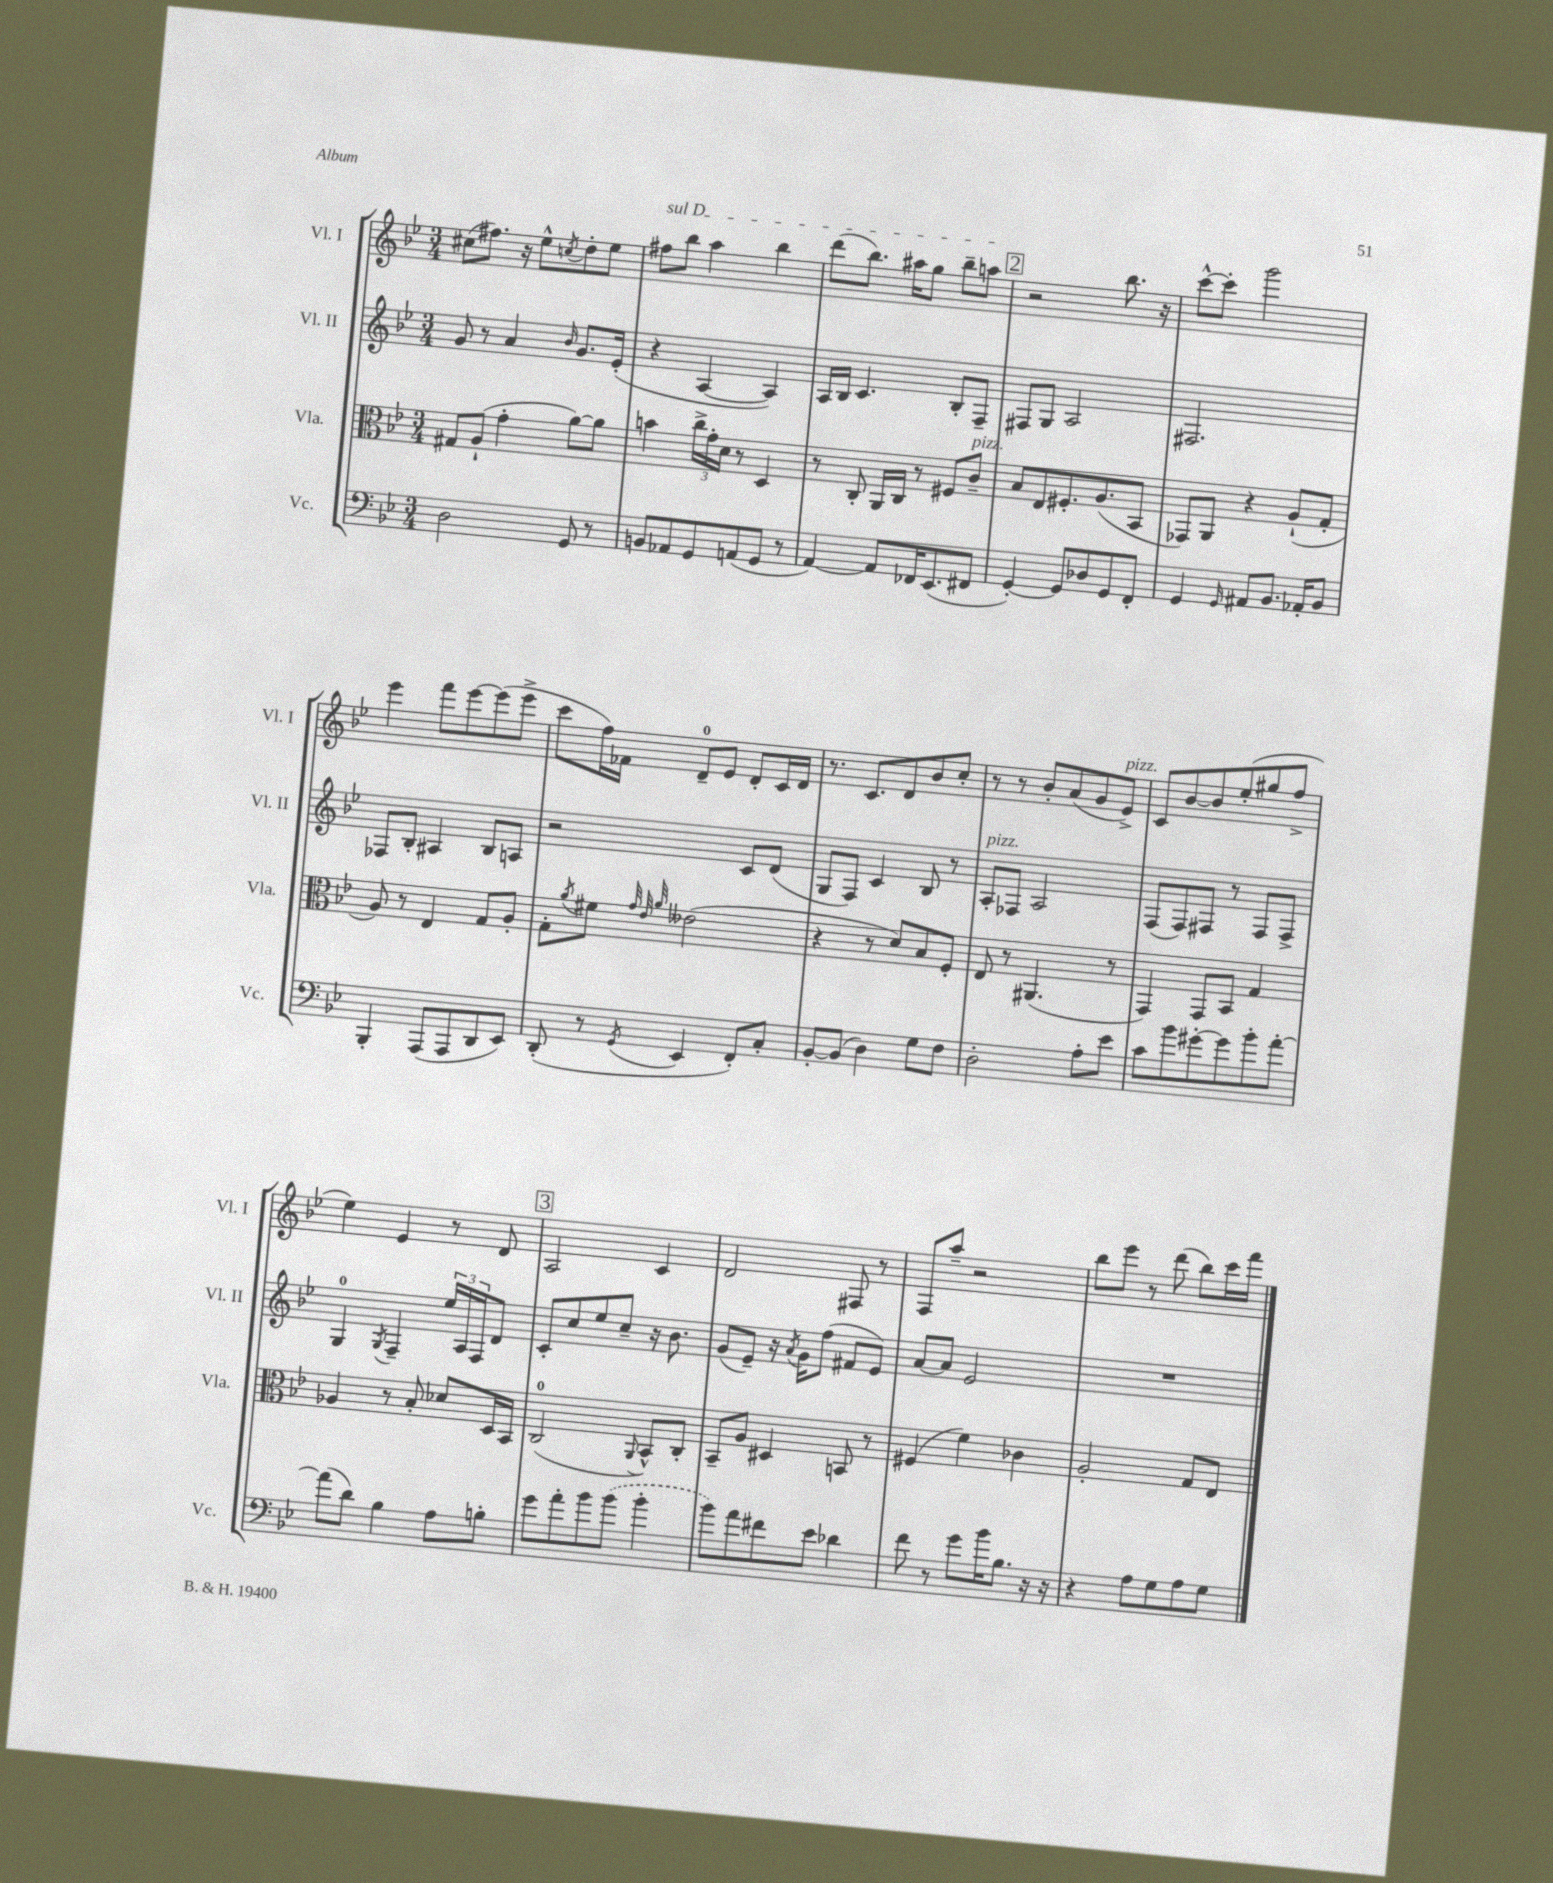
<<
\new StaffGroup <<
\new Staff = "s0" \with { instrumentName = "Vl. I" shortInstrumentName = "Vl. I" } {
    \clef treble \key bes \major \numericTimeSignature \time 3/4
    cis''8( fis''8.) r16 ees''8-^ \acciaccatura { c''8 } d''8-. ees''8 |
    \once \override TextSpanner.bound-details.left.text = \markup { \italic "sul D" } fis''8\startTextSpan bes''8 a''4 bes''4 |
    d'''8( bes''8.) ais''16 g''8 bes''8-- a''8\stopTextSpan |
    \mark \markup { \box "2" } r2 bes''8. r16 |
    c'''8~-^ c'''8-. g'''2 |
    ees'''4 f'''8 ees'''8~ ees'''8( ees'''8-> |
    c'''8 f''16) fes'16 d'8-0-- ees'8 d'8-. c'16 d'16 |
    r8. c'8. d'8 bes'8 c''8-. |
    r8 r8 bes'8-. a'8( g'8 ees'8->^\markup { \italic "pizz." }) |
    c'8 bes'8~ bes'8 ees''8-.( gis''8 f''8-> |
    ees''4) ees'4 r8 d'8 |
    \mark \markup { \box "3" } a2 c'4 |
    d'2 fis8 r8 |
    f8 a''8-- r2 |
    bes''8 ees'''8 r8 d'''8( bes''8) c'''16 f'''16 \bar "|." |
}
\new Staff = "s1" \with { instrumentName = "Vl. II" shortInstrumentName = "Vl. II" } {
    \clef treble \key bes \major \numericTimeSignature \time 3/4
    g'8 r8 a'4 \grace { bes'16 } g'8. ees'16-.( |
    r4 a4~ a4) |
    a16 bes16 c'4. bes8-. f8-- |
    \mark \markup { \box "2" } fis8 g8 a2 |
    fis2. |
    fes8 bes8-. ais4 bes8 a8 |
    r2 c'8 d'8( |
    g8 f8) c'4 bes8 r8 |
    a8-.^\markup { \italic "pizz." } fes8 a2 |
    f8( f8) fis8 r8 fis8 fis8-> |
    g4-0 \acciaccatura { g8 } f4-- \tuplet 3/2 { ees''16 a16 f16 } d'8 |
    \mark \markup { \box "3" } c'8-. c''8 ees''8 c''8-- r16 bes'8. |
    g'8( ees'8--) r16 \acciaccatura { a'8 } g'16 f''8( fis'8 ees'8) |
    a'8~ a'8 ees'2 |
    R2. \bar "|." |
}
\new Staff = "s2" \with { instrumentName = "Vla." shortInstrumentName = "Vla." } {
    \clef alto \key bes \major \numericTimeSignature \time 3/4
    gis8 a8-!( g'4-. a'8~) a'8 |
    b'4 \tuplet 3/2 { c''16-> g'16-. d'16 } r8 d4 |
    r8 c8-. a,16 c16 r8 fis8 c'8--^\markup { \italic "pizz." } |
    \mark \markup { \box "2" } bes8 ees8 fis8.-. a8.( bes,8 |
    ges,8) a,8 r4 a8-!( g8-. |
    a8) r8 ees4 g8 a8-. |
    g8-. \acciaccatura { a'8 } fis'8 \grace { g'32 ees'32 a'32 } eeses'2( |
    r4 r8 d'8) bes8 f8-. |
    ees8 r8 ais,4.( r8 |
    g,4) g,8 bes,8 g4 |
    aes4 r8 bes8-. des'8 d16 bes,16 |
    \mark \markup { \box "3" } c2-0( \appoggiatura { a,8 } bes,8-^) c8-. |
    bes,8-- a8 dis4 b,8 r8 |
    fis4( f'4) ces'4 |
    a2-. g8 ees8 \bar "|." |
}
\new Staff = "s3" \with { instrumentName = "Vc." shortInstrumentName = "Vc." } {
    \clef bass \key bes \major \numericTimeSignature \time 3/4
    d2 g,8 r8 |
    b,8 aes,8 g,8 a,8( g,8 r8 |
    a,4~) a,8 fes,16 ees,8.( fis,8 |
    \mark \markup { \box "2" } g,4~-.) g,8 des8 g,8 f,8-. |
    g,4 \grace { g,16 } ais,8 bes,8. aes,16-. bes,8 |
    bes,,4-. a,,8( a,,8 d,8 ees,8) |
    d,8-.( r8 \acciaccatura { g,8 } ees,4 f,8-.) c8-. |
    bes,8~-. bes,8( d4) g8 f8 |
    d2-. a8-. ees'8 |
    c'8 bes'8 gis'8~-. gis'8 bes'8-. a'8~-. |
    a'8( d'8) bes4 a8 b8-. |
    \mark \markup { \box "3" } g'8 a'8-. bes'8 \once \slurDashed bes'8( bes'4-. |
    bes'8) a'8 fis'8 ees'8 des'4 |
    f'8 r8 g'8 bes'16 bes8. r16 r16 |
    r4 a8 g8 a8 g8 \bar "|." |
}
>>
>>
\layout { \context { \Score \remove "Bar_number_engraver" } }
